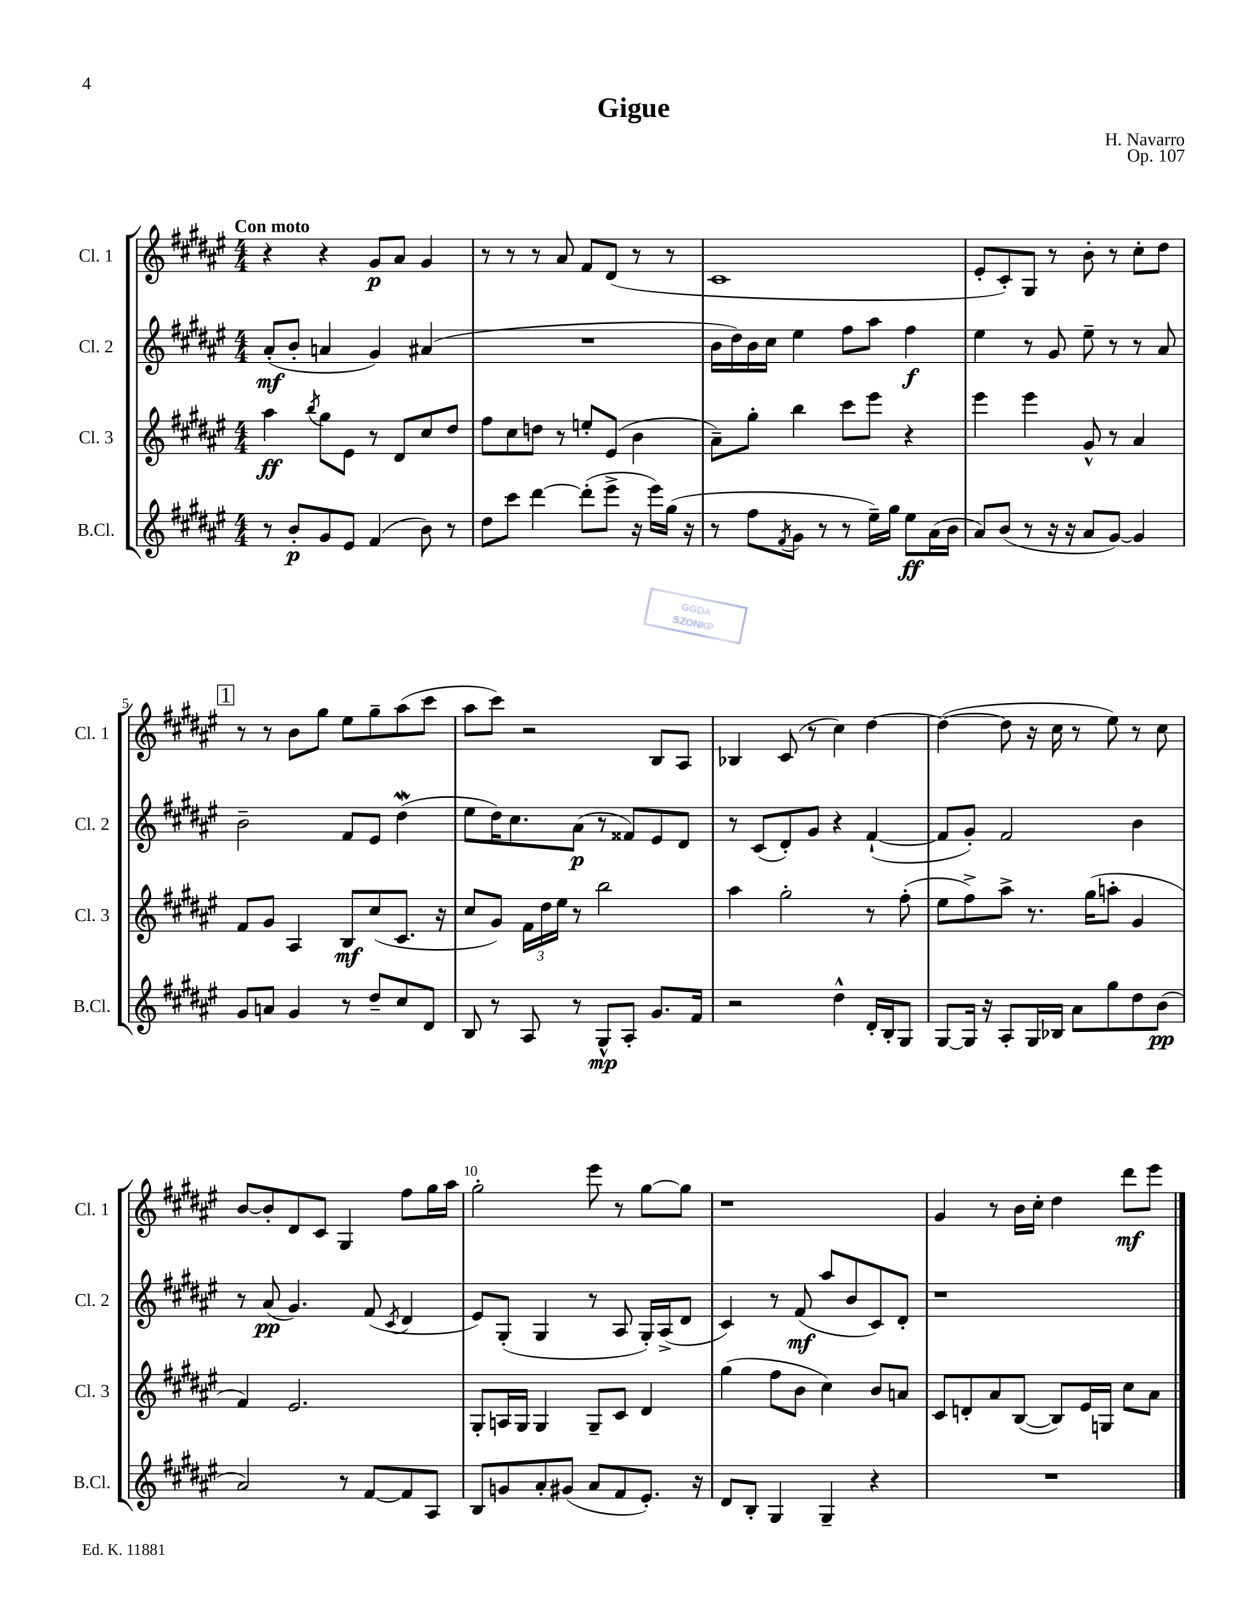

**kern	**kern	**kern	**kern
*staff4	*staff3	*staff2	*staff1
*clefG2	*clefG2	*clefG2	*clefG2
*k[f#c#g#d#a#e#]	*k[f#c#g#d#a#e#]	*k[f#c#g#d#a#e#]	*k[f#c#g#d#a#e#]
*M4/4	*M4/4	*M4/4	*M4/4
8r	4aa#	(8a#'	4r
8b'	.	8b'	.
.	8qbb	.	.
8g#	8gg#	4a	4r
8e#	8e#	.	.
(4f#	8r	4g#)	8g#
.	8d#	.	8a#
8b)	8cc#	(4a#	4g#
8r	8dd#	.	.
=	=	=	=
8dd#	8ff#	1r	8r
8ccc#	8cc#	.	8r
[4ddd#	8dd	.	8r
.	8r	.	8a#
(8ddd#']	8ee'	.	8f#
8eee#^	(8e#	.	(8d#
16r	4b	.	8r
16eee#)	.	.	.
(16gg#	.	.	8r
16r	.	.	.
=	=	=	=
8r	8a#~)	16b	1c#
.	.	16dd#)	.
8ff#	8gg#'	16b	.
.	.	16cc#	.
8qf#	.	.	.
8g#	4bb	4ee#	.
8r	.	.	.
8r	8ccc#	8ff#	.
16ee#~)	8eee#	8aa#	.
16gg#	.	.	.
8ee#	4r	4ff#	.
(16a#	.	.	.
16b	.	.	.
=	=	=	=
8a#)	4eee#	4ee#	8e#'
(8b	.	.	8c#')
8r	4eee#	8r	8G#
16r	.	8g#	8r
16r	.	.	.
8a#	8g#^^	8ee#~	8b'
[8g#)	8r	8r	8r
4g#]	4a#	8r	8cc#'
.	.	8a#	8dd#
=	=	=	=
8g#	8f#	2b~	8r
8a	8g#	.	8r
4g#	4A#	.	8b
.	.	.	8gg#
8r	8B	8f#	8ee#
8dd#~	(8cc#	8e#	8gg#~
8cc#	8.c#	(4dd#	(8aa#
8d#	.	.	8ccc#
.	16r	.	.
=	=	=	=
8B	8cc#	8ee#	8aa#
8r	8g#)	16dd#)	8ccc#)
.	.	8.cc#	.
8A#	24f#	.	2r
.	24dd#	.	.
.	24ee#	.	.
8r	8r	(8a#	.
8G#^^	2bb	8r	.
8A#'	.	8f##)	.
8.g#	.	8e#	8B
.	.	8d#	8A#
16f#	.	.	.
=	=	=	=
2r	4aa#	8r	4B-
.	.	(8c#	.
.	2gg#'	8d#')	(8c#
.	.	8g#	8r
4dd#^^	.	4r	4cc#)
16d#'	8r	([4f#`	[4dd#
16B'	.	.	.
8G#	(8ff#'	.	.
=	=	=	=
[8G#	8ee#	8f#]	(4dd#_
16G#]	8ff#^)	8g#')	.
16r	.	.	.
8A#'	8aa#^	2f#	8dd#]
16G#	8.r	.	16r
16B-	.	.	16cc#
8a#	.	.	8r
.	(16gg#	.	.
8gg#	8aa'	.	8ee#)
8dd#	4g#	4b	8r
(8b	.	.	8cc#
=	=	=	=
2a#)	4f#)	8r	[8b
.	.	(8a#	8b']
.	2.e#	4.g#)	8d#
.	.	.	8c#
8r	.	.	4G#
[8f#	.	(8f#	.
.	.	8qc#	.
8f#]	.	4d#	8ff#
8A#	.	.	16gg#
.	.	.	16aa#
=	=	=	=
8B	8G#'	8e#)	2gg#'
8g	16A	(8G#'	.
.	16G#	.	.
8a#'	4G#	4G#	.
(8g#	.	.	.
8a#	8G#~	8r	8eee#
8f#	8c#	8A#	8r
8.e#')	4d#	16G#')	[8gg#
.	.	(16A#^	.
.	.	8d#	8gg#]
16r	.	.	.
=	=	=	=
8d#	(4gg#	4c#)	1r
8B'	.	.	.
4G#	8ff#	8r	.
.	8b	(8f#	.
4G#~	4cc#)	8aa#	.
.	.	8b	.
4r	8b	8c#)	.
.	8a	8d#'	.
=	=	=	=
1r	8c#	1r	4g#
.	8d'	.	.
.	8a#	.	8r
.	([8B	.	16b
.	.	.	16cc#'
.	8B])	.	4dd#
.	16e#	.	.
.	16G	.	.
.	8cc#	.	8ddd#
.	8a#	.	8eee#
==	==	==	==
*-	*-	*-	*-
